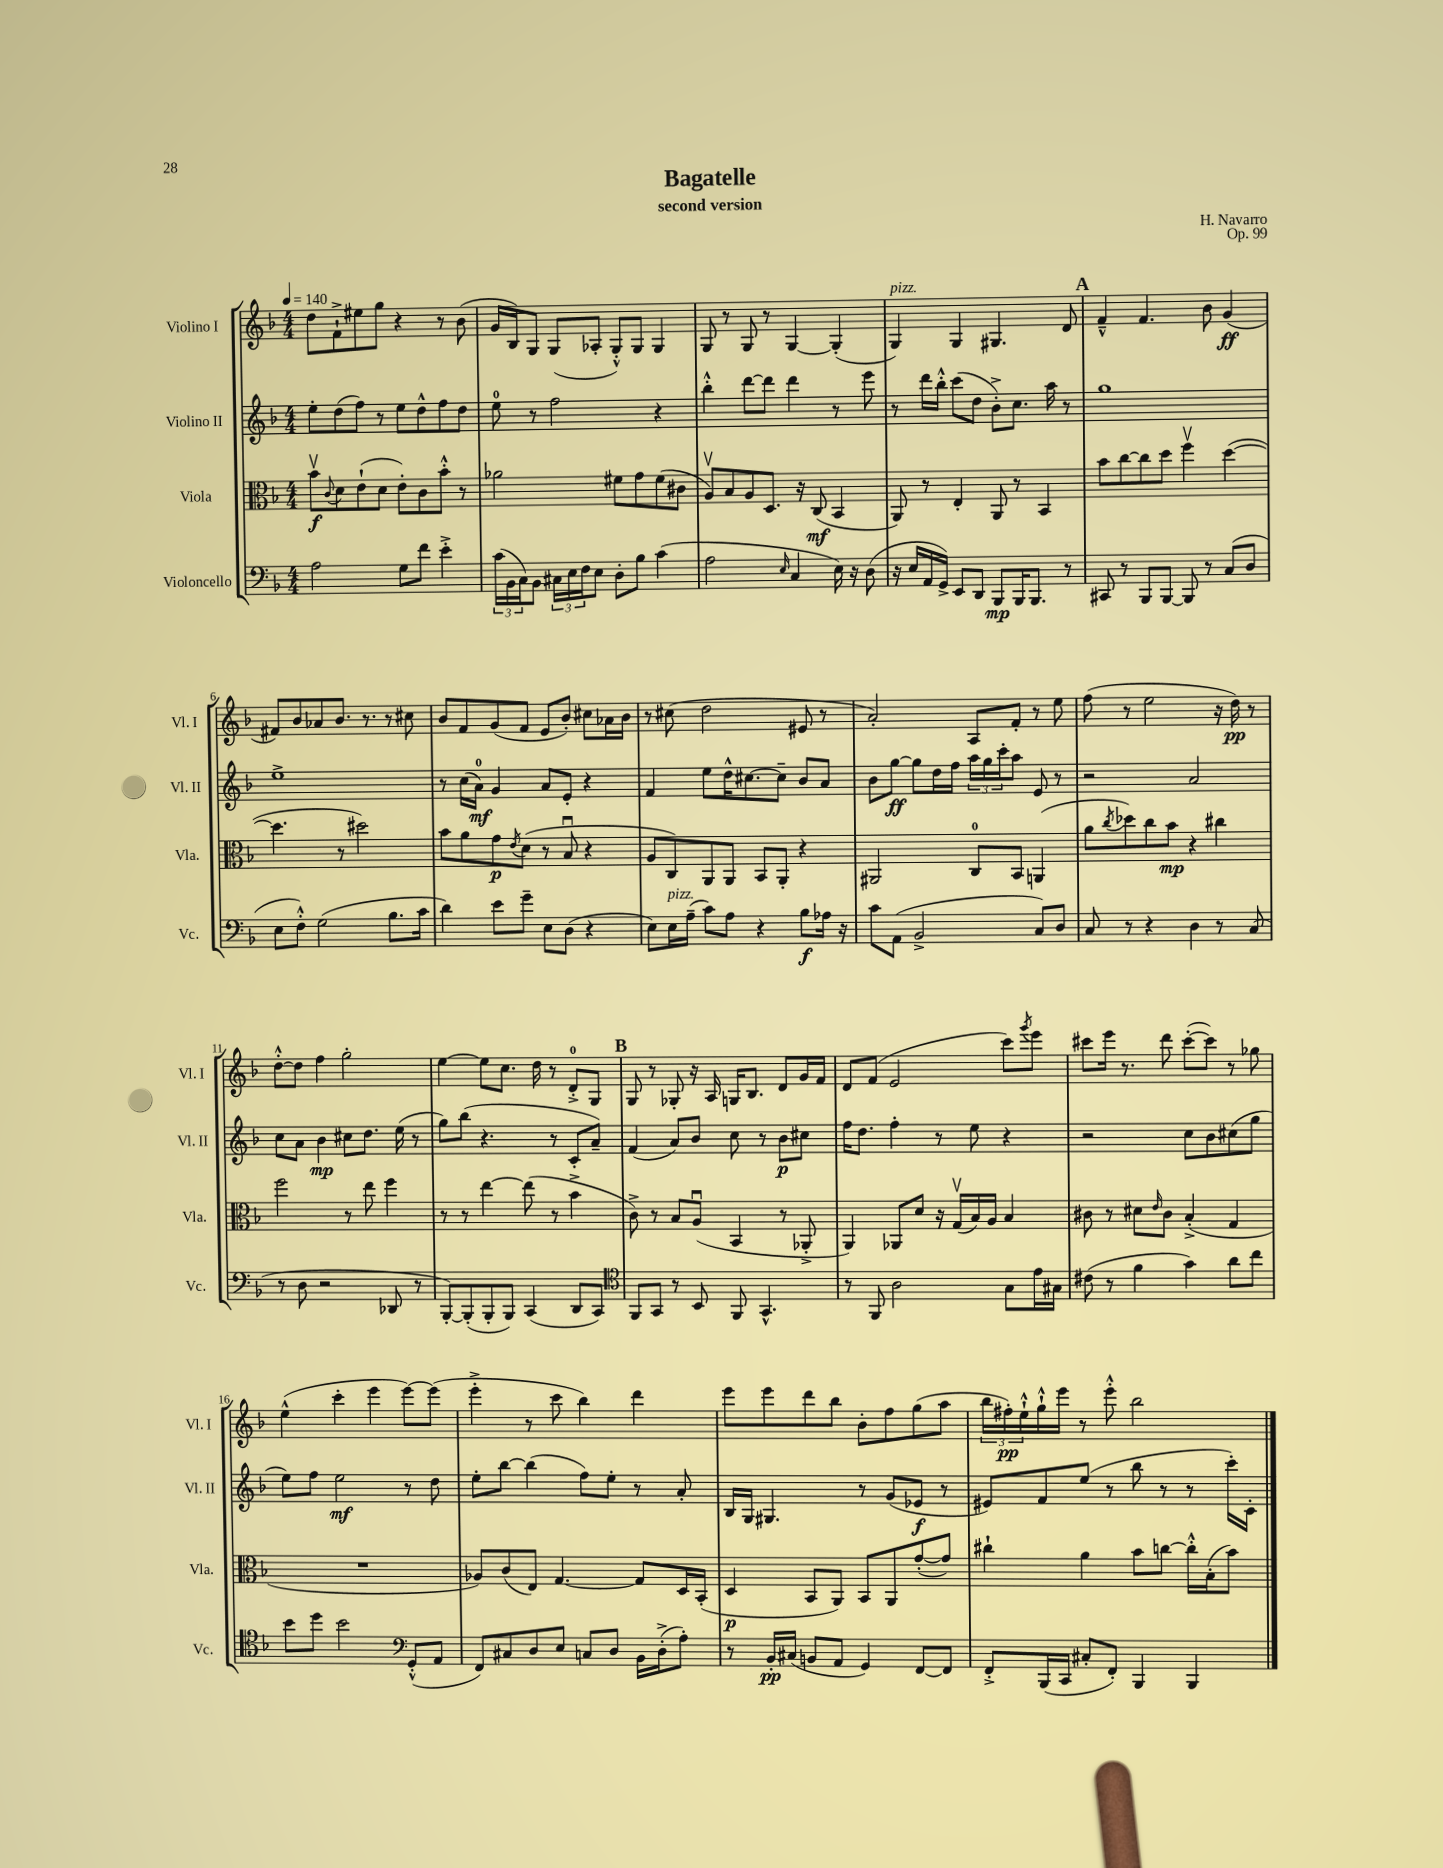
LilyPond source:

\header { title = "Bagatelle" composer = "H. Navarro" subtitle = "second version" opus = "Op. 99" }
<<
\new StaffGroup <<
\new Staff = "s0" \with { instrumentName = "Violino I" shortInstrumentName = "Vl. I" } {
    \clef treble \key f \major \numericTimeSignature \time 4/4 \tempo 4 = 140
    d''8 f'8-!-> eis''8 g''8 r4 r8 bes'8( |
    g'16 bes16) g8 g8( aes8-. g8-.-^) g8 g4 |
    g8 r8 g8 r8 g4~ g4-.( |
    g4^\markup { \italic "pizz." }) g4 gis4. d'8 |
    \mark \markup { \bold "A" } f'4---^ f'4. bes'8 g'4\ff( |
    fis'8) bes'8 aes'8 bes'8. r8. r8 cis''8 |
    bes'8 f'8 g'8( f'8 e'8 bes'8-.) cis''8 aes'16 bes'16 |
    r8 cis''8( d''2 eis'8 r8 |
    a'2-.) a8 f'8-. r8 e''8 |
    f''8( r8 e''2 r16 d''16\pp) r8 |
    d''8~-.-^ d''8 f''4 g''2-. |
    e''4~ e''8 c''8. d''16 r8 d'8-0-.-> g8 |
    \mark \markup { \bold "B" } g8 r8 ges8-. r16 a16 g16 bes8. d'8 g'16 f'16 |
    d'8 f'8( e'2 c'''8) \acciaccatura { g'''8 } e'''8 |
    cis'''8 e'''16 r8. d'''8 cis'''8~-.( cis'''8) r8 ges''8 |
    e''4-^( c'''4-. e'''4 e'''8~) e'''8( |
    e'''4-.-> r8 c'''8 bes''4) d'''4 |
    e'''8 e'''8 d'''8 bes''8 bes'8-. f''8 g''8( a''8 |
    \tuplet 3/2 { bes''16 fis''16-.\pp) e''16-!-^ } g''16-!-^ e'''16 r8 e'''8-.-^ bes''2 \bar "|." |
}
\new Staff = "s1" \with { instrumentName = "Violino II" shortInstrumentName = "Vl. II" } {
    \clef treble \key f \major \numericTimeSignature \time 4/4
    e''8-. d''8( f''8) r8 e''8 d''8-^ f''8 d''8 |
    e''8-0 r8 f''2 r4 |
    bes''4-.-^ d'''8~ d'''8 d'''4 r8 e'''8 |
    r8 d'''16 bes''16-.-^ c'''8( d''8 bes'8-.->) c''8. a''16 r8 |
    \mark \markup { \bold "A" } g''1 |
    e''1-> |
    r8 c''16( a'16-0\mf) g'4 a'8 e'8-. r4 |
    f'4 e''8 d''16-^ cis''8.~ cis''8-- bes'8 a'8 |
    bes'8 g''8~\ff g''8 d''16 f''16 \tuplet 3/2 { a''16 g''16 c'''16-. } a''8 e'8 r8 |
    r2 a'2 |
    c''8 a'8 bes'4\mp cis''8 d''8. e''16( r8 |
    g''8) bes''8( r4. r8 c'8-. a'8--) |
    \mark \markup { \bold "B" } f'4( a'8) bes'8 c''8 r8 bes'8\p cis''8 |
    f''16 d''8. f''4-. r8 e''8 r4 |
    r2 c''8 bes'8 cis''8( g''8 |
    e''8) f''8 e''2\mf r8 d''8 |
    e''8-. bes''8~ bes''4( f''8) e''8-. r8 a'8-. |
    bes16 g16 gis4. r8 g'8( ees'8\f r8 |
    eis'8) f'8 e''8( r8 bes''8 r8 r8 c'''16-.) c'16-. \bar "|." |
}
\new Staff = "s2" \with { instrumentName = "Viola" shortInstrumentName = "Vla." } {
    \clef alto \key f \major \numericTimeSignature \time 4/4
    bes'8\upbow\f \appoggiatura { c'8 } d'8 e'8-!( d'8 e'8-.) c'8 bes'8-.-^ r8 |
    aes'2 fis'8 g'8 fis'8( cis'8 |
    a8\upbow) bes8 a8 d8. r16 c8\mf( bes,4 |
    a,8) r8 e4-. a,8 r8 bes,4 |
    \mark \markup { \bold "A" } bes'8 c''8~ c''8 d''8 f''4\upbow d''4~( |
    d''4. r8 dis''2) |
    bes'8 a'8 g'8\p \acciaccatura { e'8 } d'8( r8 bes8\downbow r4 |
    a8 c8) a,8 a,8 bes,8 a,8-. r4 |
    ais,2 c8-0 bes,8 a,4( |
    a'8 \acciaccatura { c''8 } des''8) c''8 bes'8\mp r4 cis''4 |
    f''2 r8 e''8 f''4 |
    r8 r8 e''4~ e''8( r8 bes'4-> |
    \mark \markup { \bold "B" } c'8->) r8 bes8 a8\downbow( bes,4 r8 aes,8-.-> |
    a,4) aes,8 d'8 r16 g16\upbow( bes16) a16 bes4 |
    cis'8 r8 dis'8 \grace { e'16 } cis'8 bes4-.->( g4 |
    R1 |
    aes8) c'8( e8) g4.~ g8 d16 bes,16-.( |
    d4\p bes,8 a,8) bes,8 a,8 g'8~-.( g'8) |
    cis''4-! a'4 bes'8 c''8~ c''16-.-^ bes16-.( bes'8) \bar "|." |
}
\new Staff = "s3" \with { instrumentName = "Violoncello" shortInstrumentName = "Vc." } {
    \clef bass \key f \major \numericTimeSignature \time 4/4
    a2 g8 f'8 e'4-.-> |
    \tuplet 3/2 { c'16( bes,16 c16) } bes,8 \tuplet 3/2 { cis16 e16 f16 } e8 d8-. bes8 c'4( |
    a2 \grace { e16 } c4 e16) r16 d8( |
    r16 e16 a,16 g,16->) e,8 d,8 bes,,8\mp bes,,16 bes,,8. r8 |
    \mark \markup { \bold "A" } cis,8 r8 bes,,8 bes,,8~ bes,,8 r8 c8( d8 |
    e8 f8-.-^) g2( bes8. c'16 |
    d'4) e'8 g'8-- e8 d8( r4 |
    e8) e16^\markup { \italic "pizz." } a16--( c'8) a8 r4 bes8\f aes16 r16 |
    c'8 a,8( bes,2-> c8) d8 |
    c8 r8 r4 d4 r8 c8( |
    r8 d8 r2 des,8 r8 |
    bes,,8~-.) bes,,8-.( bes,,8-. bes,,8) c,4( d,8 c,8) |
    \mark \markup { \bold "B" } \clef tenor f,8 g,8 r8 bes,8 f,8 g,4.-^ |
    r8 f,8 a2 g8 e'16 gis16 |
    cis'8( r8 f'4 g'4) a'8 c''8 |
    bes'8 d''8 bes'2 \clef bass g,8-.-^( a,8 |
    f,8) cis8 d8 e8 c8 d8 bes,16 d16-.->( a8-.) |
    r8 bes,16-.\pp cis16( b,8 a,8 g,4) f,8~ f,8 |
    f,8-.-> bes,,16( c,16 cis8-. f,8-.) bes,,4 bes,,4 \bar "|." |
}
>>
>>
